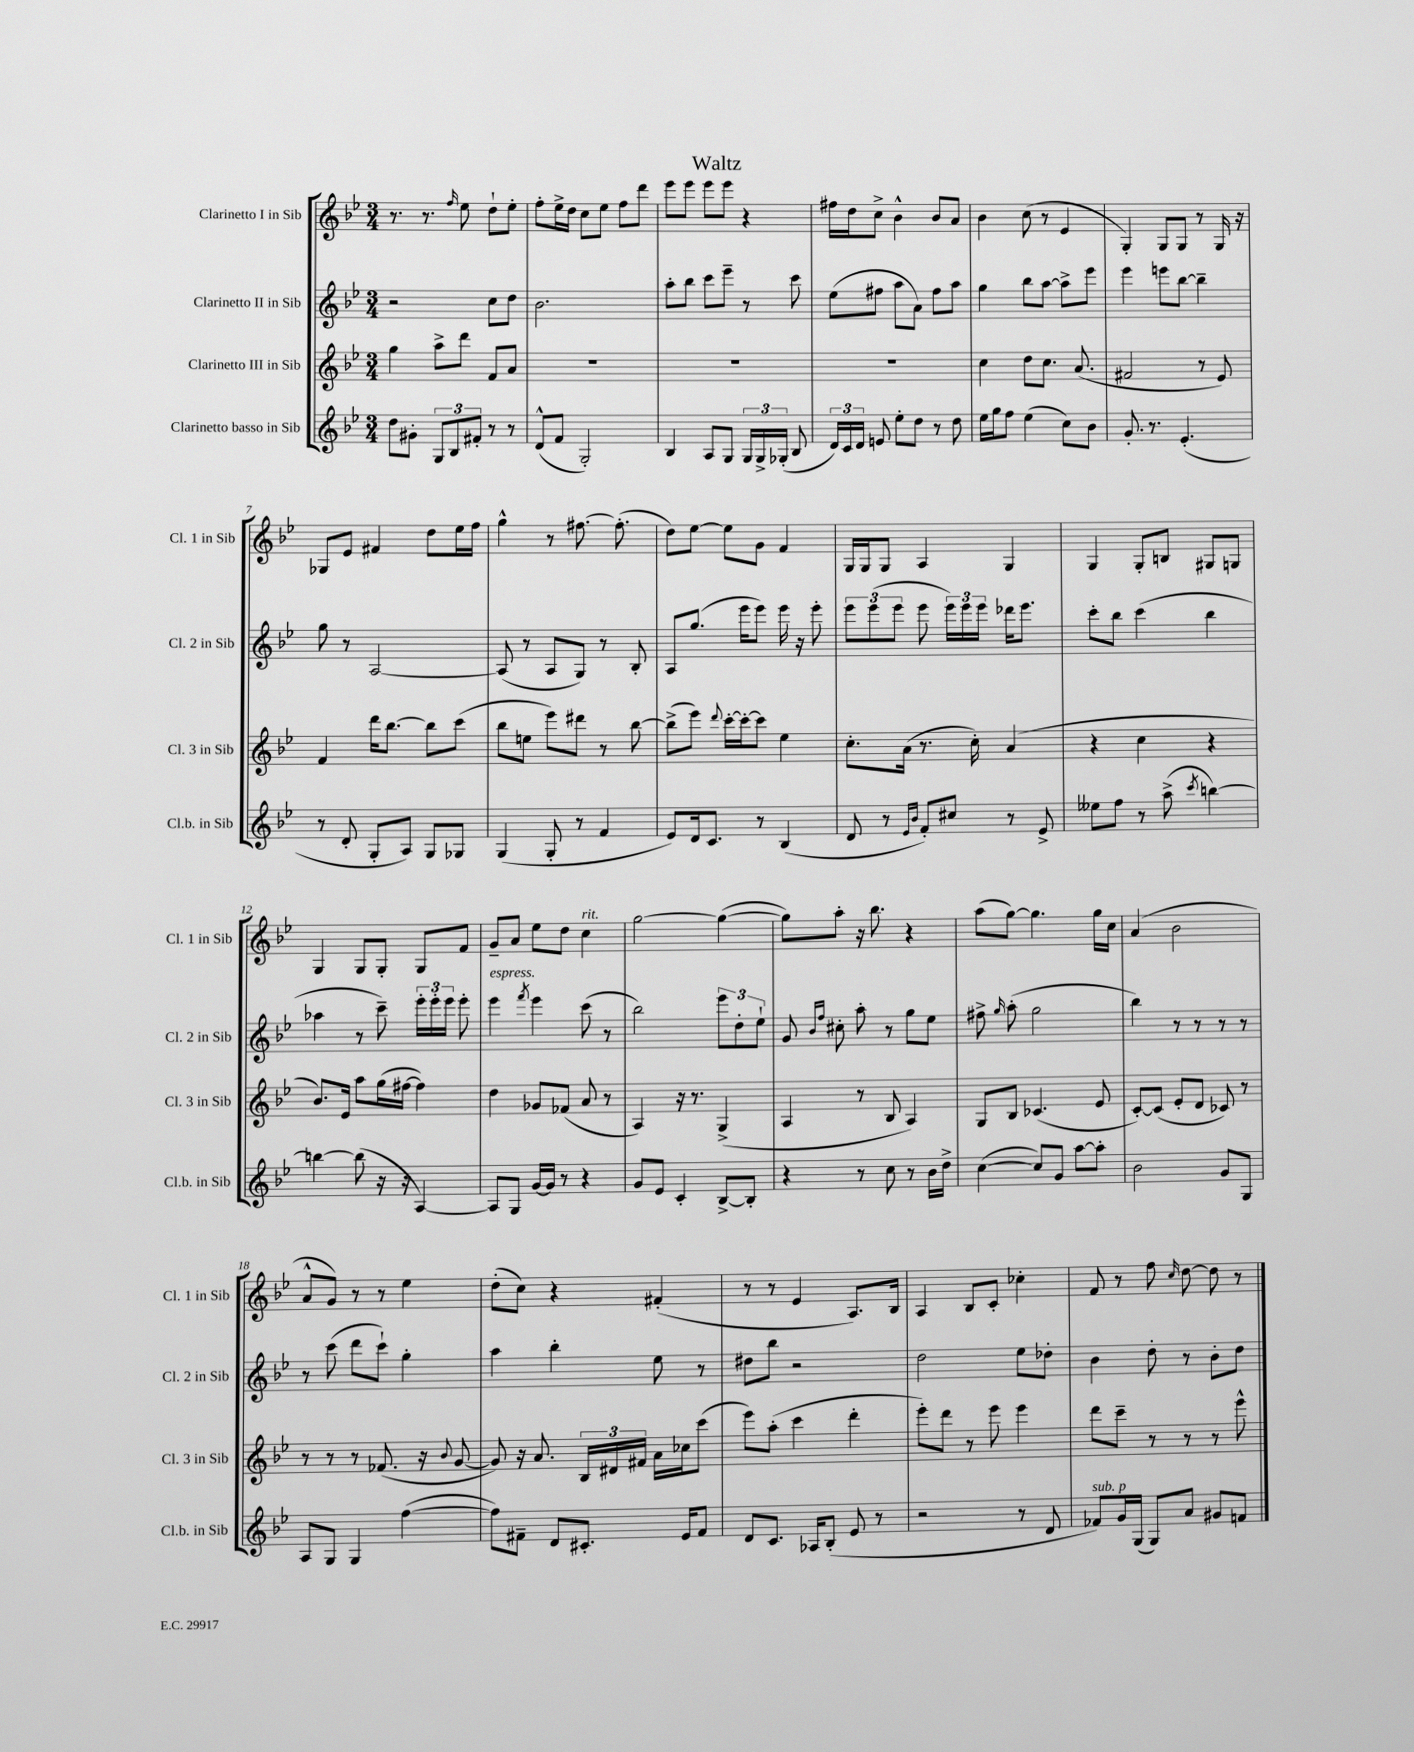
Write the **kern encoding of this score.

**kern	**kern	**kern	**kern
*part4	*part3	*part2	*part1
*staff4	*staff3	*staff2	*staff1
*I"Clarinetto basso in Sib	*I"Clarinetto III in Sib	*I"Clarinetto II in Sib	*I"Clarinetto I in Sib
*I'Cl.b. in Sib	*I'Cl. 3 in Sib	*I'Cl. 2 in Sib	*I'Cl. 1 in Sib
*clefG2	*clefG2	*clefG2	*clefG2
*k[b-e-]	*k[b-e-]	*k[b-e-]	*k[b-e-]
*M3/4	*M3/4	*M3/4	*M3/4
=1	=1	=1	=1
8dd\L	4gg\	2r	8.r
8g#X'\J	.	.	.
.	.	.	8.r
12G/L	8aa^\L	.	.
12B-/	.	.	.
.	.	.	16qqff/
.	8ddd\J	.	8ee-\
12f#X'/J	.	.	.
8r	8f/L	8cc\L	8dd`\L
8r	8a/J	8dd\J	8ee-'\J
=2	=2	=2	=2
(8d^^/L	2.r	2.b-\	8ff'\L
8f/J	.	.	16ee-^\L
.	.	.	16dd\JJ
2G'/)	.	.	8cc\L
.	.	.	8ee-\J
.	.	.	8ff\L
.	.	.	8ddd\J
=3	=3	=3	=3
4B-/	2.r	8aa'\L	8eee-\L
.	.	8bb-\J	8eee-\J
8A/L	.	8ccc\L	8eee-\L
8G/J	.	8eee-~\J	8eee-\J
24G/LL	.	8r	4r
24G^/	.	.	.
(24G-X'/JJ	.	.	.
8B-/	.	8ccc\	.
=4	=4	=4	=4
24d/LL)	2.r	(8ee-\L	16ff#X\LL
24c/	.	.	.
.	.	.	16dd\J
24d/JJ	.	.	.
8en/	.	8ff#X\J	8cc^\J
8ee-'\L	.	8aa\L	4b-^^\
8dd\J	.	8a\J)	.
8r	.	8ff#\L	8b-/L
8dd\	.	8aa\J	8a/J
=5	=5	=5	=5
16ee-\LL	4cc\	4gg\	4b-\
16gg\J	.	.	.
8ff\J	.	.	.
(4ee-\	8dd\L	8bb-\L	(8cc\
.	8.cc\J	[8aa\J	8r
8cc\L)	.	8aa^\L]	4e-/
.	(8.a/	.	.
8b-\J	.	8eee-\J	.
=6	=6	=6	=6
8.g'/	2f#X/	4eee-\	4G'/)
8.r	.	.	.
.	.	8eeen\L	8G/L
(4.e-'/	.	[8bb-\J	8G/J
.	8r	4bb-~\]	8r
.	8e-/)	.	16G/
.	.	.	16r
!!LO:LB:g=z
=7	=7	=7	=7
8r	4f/	8gg\	8G-X/L
8d'/	.	8r	8e-/J
8G'/L	16ddd\KL	[2A/	4f#X/
.	[8.bb-\J	.	.
8A/J)	.	.	.
8G/L	8bb-\L]	.	8dd\L
8G-X/J	(8ccc\J	.	16ee-\L
.	.	.	16ff\JJ
=8	=8	=8	=8
(4G/	8bb-\L	(8A/]	4gg^^\
.	8een\J	8r	.
8G'/	8eee-\L)	8A/L	8r
8r	8ddd#X\J	8G/J)	[8.ff#X\
4f/	8r	8r	.
.	.	.	(8.ff#'\]
.	[8bb-\	8B-'/	.
=9	=9	=9	=9
8e-/L)	(8bb-^\L]	8A/L	8dd\L)
16d/k	8eee-\J)	(8.gg/J	[8ee-\J
8.c/J	.	.	.
.	8qqddd/	.	.
.	[16ccc'\LL	.	8ee-\L]
.	16ccc'\J_	16eee-\KL	.
8r	8ccc\J]	8eee-\J)	8g\J
(4B-/	4ee-\	16eee-\	4f/
.	.	16r	.
.	.	8eee-'\	.
=10	=10	=10	=10
8d/	8.cc'\L	12eee-\L	16G/LL
.	.	.	16G/J
.	.	(12eee-\	.
8r	.	.	8G/J
.	.	12eee-\J	.
.	(16a\Jk	.	.
16qqe-/LL	.	.	.
16qqb-/JJ	.	.	.
8f'/L)	8.r	8eee-\	4A/
8cc#X/J	.	24eee-\LL)	.
.	.	24eee-\	.
.	16cc'\)	.	.
.	.	24eee-\JJ	.
8r	(4a/	16ddd-X\KL	4G/
.	.	8.eee-\J	.
8e-^/	.	.	.
=11	=11	=11	=11
8ee--X\L	4r	8ccc'\L	4G/
8ff\J	.	8bb-\J	.
8r	4cc\	(4ccc\	8G'/L
(8aa^\	.	.	8Bn/J
8qccc/	.	.	.
[4bbn\)	4r	4bb-\	8G#X/L
.	.	.	8Gn/J
!!LO:LB:g=z
=12	=12	=12	=12
4bbn\_	8.b-/L)	4aa-X\	4G/
.	16e-/Jk	.	.
(8bb\]	8aa\L	8r	8G/L
16r	(16gg\L	8ccc~\)	8G'/J
16r	[16ff#X\JJ	.	.
[4A/)	4ff#\])	24eee-'\LL	8G/L
.	.	24eee-'\	.
.	.	24eee-\JJ	.
.	.	8eee-'\	8f/J
=13	=13	=13	=13
!	!	!LO:TX:a:i:t=espress.	!
8A/L]	4dd\	4eee-\	8g~/L
8G/J	.	.	8a/J
.	.	8qfff/	.
[16g/LL	8g-X/L	4eee-\	8ee-\L
16g/JJ]	.	.	.
8r	(8f-X/J	.	8dd\J
!	!	!	!LO:TX:a:i:t=rit.
4r	8a/	(8ccc\	4cc\
.	8r	8r	.
=14	=14	=14	=14
8g/L	4A/)	2bb-\)	[2gg\
8e-/J	.	.	.
4c'/	16r	.	.
.	8.r	.	.
[8B-^/L	(4G^/	12eee-\L	(4gg\_
.	.	12dd'\	.
8B-'/J]	.	.	.
.	.	12ee-`\J	.
=15	=15	=15	=15
4r	4A/	8g/	8gg\L])
.	.	16qqb-/LL	.
.	.	16qqff/JJ	.
.	.	8cc#X'\	8aa'\J
8r	8r	8aa'\	16r
.	.	.	8.bb-\
8cc\	8B-/	8r	.
8r	4A/)	8gg\L	4r
16b-\LL	.	8ee-\J	.
16dd^\JJ	.	.	.
=16	=16	=16	=16
([4cc\	8G/L	8ff#X^\	(8aa\L
.	.	16qqgg/	.
.	8B-/J	(8aa'\	[8gg\J)
8cc/L])	(4.c-X/	2gg\	4.gg\]
8g/J	.	.	.
[8aa\L	.	.	.
8aa'\J]	8e-/	.	16gg\LL
.	.	.	16cc\JJ
=17	=17	=17	=17
2b-\	[8c'/L)	4bb-\)	(4a/
.	(8c/J]	.	.
.	8e-'/L	8r	2b-\
.	8d/J	8r	.
8g/L	8c-X/)	8r	.
8G/J	8r	8r	.
!!LO:LB:g=z
=18	=18	=18	=18
8A/L	8r	8r	8a^^/L
8G/J	8r	(8ccc\	8g/J)
4G/	8r	8ddd\L	8r
.	(8.f-X/	8ccc`\J)	8r
([4ff\	.	4gg'\	4ee-\
.	16r	.	.
.	8qqb-/	.	.
.	[8g/	.	.
=19	=19	=19	=19
8ff\L])	8g/])	4aa\	(8dd'\L
8f#X~\J	16r	.	8cc\J)
.	8.a/	.	.
8d/L	.	4bb-'\	4r
8.c#X'/J	24B-/LL	.	.
.	24d#X/	.	.
.	24f#X/JJ	.	.
.	16a\LL	8ee-\	(4f#X'/
16e-/KL	16cc-X\J	.	.
8f#/J	(8ccc\J	8r	.
=20	=20	=20	=20
8d/L	8eee-\L)	8dd#X\L	8r
8.c/J	(8aa'\J	8bb-\J	8r
.	4ccc\	2r	4e-/
16A-X/KL	.	.	.
(8B-'/J	.	.	.
8e-/	4ddd'\	.	8.A/L)
8r	.	.	.
.	.	.	16B-/Jk
=21	=21	=21	=21
2r	8eee-'\L)	2dd\	4A/
.	8ddd\J	.	.
.	8r	.	8B-/L
.	8eee-\	.	8c'/J
8r	4eee-\	8ee-\L	4cc-X'\
8d/	.	8dd-X'\J	.
=22	=22	=22	=22
!LO:TX:a:i:t=sub. p	!	!	!
8f-X/L)	8ddd\L	4b-\	8f/
16g/L	8ccc~\J	.	8r
(16G/JJ	.	.	.
8G/L)	8r	8dd'\	8ff\
.	.	.	16qqcc/
8a/J	8r	8r	[8dd\
8g#X/L	8r	8b-'\L	8dd\]
8fn/J	8eee-^^\	8dd\J	8r
==	==	==	==
*-	*-	*-	*-
